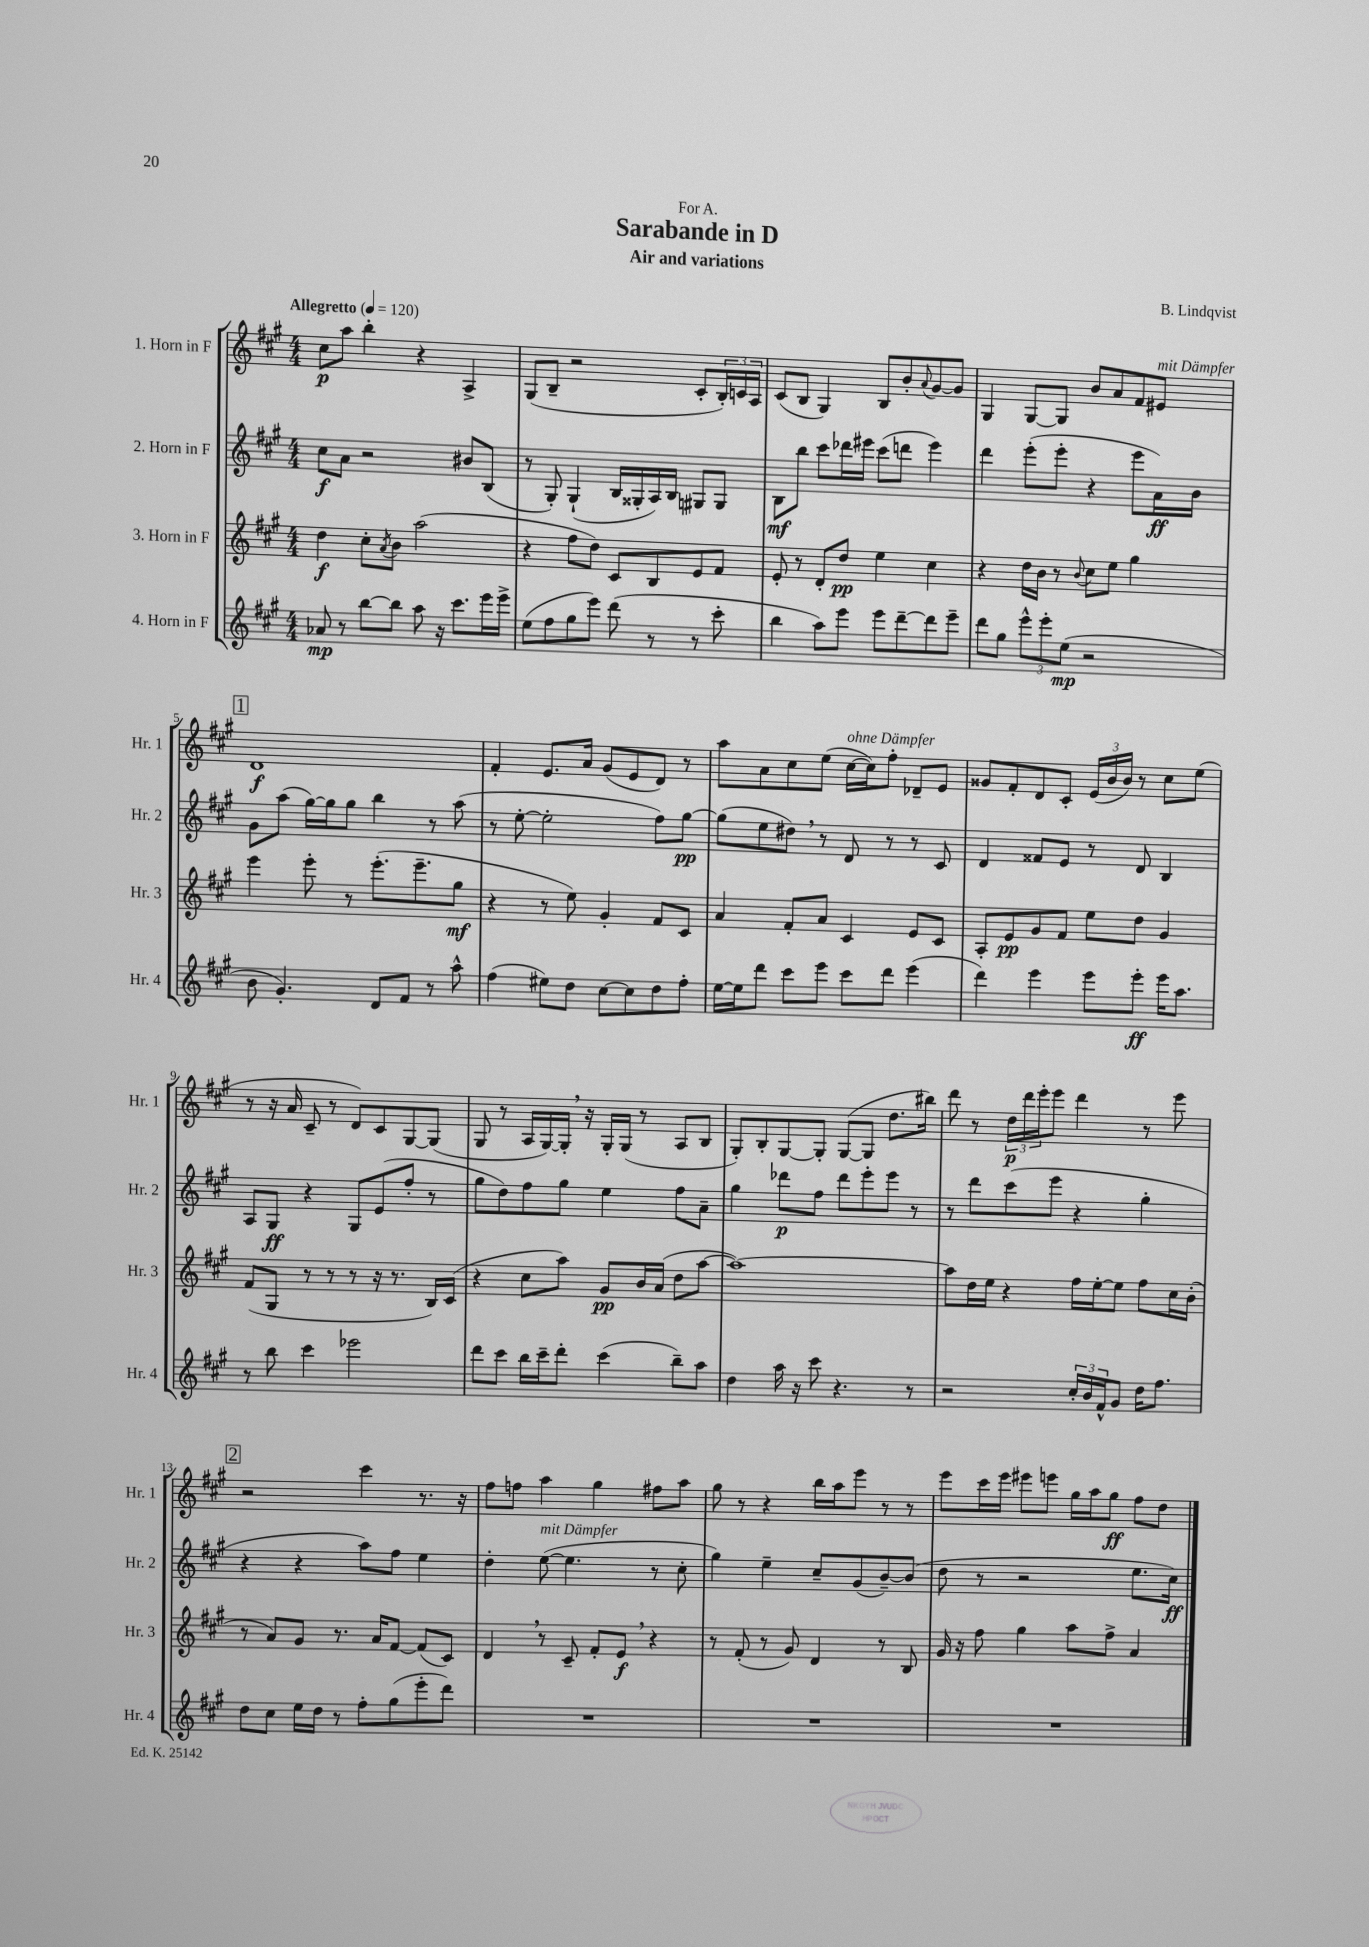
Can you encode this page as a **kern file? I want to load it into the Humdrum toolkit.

**kern	**kern	**kern	**kern
*staff4	*staff3	*staff2	*staff1
*clefG2	*clefG2	*clefG2	*clefG2
*k[f#c#g#]	*k[f#c#g#]	*k[f#c#g#]	*k[f#c#g#]
*M4/4	*M4/4	*M4/4	*M4/4
*MM120	*MM120	*MM120	*MM120
8a-	4dd	8cc#	8cc#
8r	.	8a	8aa
[8bb	8cc#'	2r	4bb'
.	8qa	.	.
8bb]	8b	.	.
8aa	(2aa	.	4r
16r	.	.	.
8.ccc#	.	.	.
.	.	8b#	4A^
16eee	.	(8B	.
16eee^	.	.	.
=	=	=	=
(8ee	4r	8r	(8G#
8ff#	.	8G#')	8B~
8gg#	8ff#	(4G#`	2r
8eee)	8dd)	.	.
(8ddd	8c#	16B	.
.	.	16G##'	.
8r	8B	16A)	.
.	.	16B	.
8r	8e	8G#	8c#'
8ccc#'	8f#	8G#	24B')
.	.	.	24c
.	.	.	24A
=	=	=	=
4bb	8e'	8B	(8c#
.	8r	8bb	8B
8aa)	8d'	8ccc#	4G#)
8eee	8dd	16ddd-	.
.	.	16eee#	.
8eee	4ee	(8ccc#	8B
[8ddd~	.	8ddd	8b'
.	.	.	8qqa
8ddd]	4cc#	4eee#)	[8g#
8eee~	.	.	8g#]
=	=	=	=
8ddd	4r	4ddd	4G#
8gg#	.	.	.
12eee^^	16dd	(8eee'	[8G#
.	16b	.	.
12eee'	.	.	.
.	8r	8eee'	8G#]
(12ee	.	.	.
.	8qqb	.	.
2r	8cc#	4r	8b
.	8ee	.	8a
.	4gg#	8eee	8f#
.	.	16a)	8e#
.	.	16b	.
=	=	=	=
8b	4eee	8g#	1d
4.g#')	.	(8aa	.
.	8eee'	[16gg#)	.
.	.	16gg#]	.
.	8r	8gg#	.
8d	(8.eee'	4bb	.
8f#	.	.	.
.	8.eee~	.	.
8r	.	8r	.
8aa^^	8gg#	(8aa	.
=	=	=	=
(4ff#	4r	8r	4f#'
.	.	[8ee'	.
8ee#)	8r	2ee']	8.e
8dd	8ee)	.	.
.	.	.	16a
[8cc#	4g#'	.	(8g#
8cc#]	.	.	8e
8dd	8f#	8ff#)	8d)
8ff#'	8c#	[8gg#	8r
=	=	=	=
[16ee	4a	(8gg#]	8aa
16ee]	.	.	.
8ddd	.	8ee	8a
8ccc#	8f#'	8dd#)	8cc#
8eee	8a	8r	(8ee
8ccc#	4c#	8d	[16cc#
.	.	.	16cc#])
8ddd	.	8r	8ff#'
(4eee	8e	8r	8d-~
.	8c#	8c#	8e
=	=	=	=
4ddd)	8A'	4d	8g##
.	8e	.	8f#'
4eee	8g#	8f##	8d
.	8f#	8e	8c#'
8eee	8ee	8r	(24e
.	.	.	24b
.	.	.	24b)
8eee'	8dd	8d	8r
16eee	4g#	4B	8cc#
8.aa	.	.	.
.	.	.	(8ee
=	=	=	=
8r	(8f#	8A	8r
8bb	8G#	8G#	16r
.	.	.	16a
4ccc#	8r	4r	8c#~
.	8r	.	8r
2eee-	8r	8G#	8d)
.	16r	(8e	8c#
.	8.r	.	.
.	.	8ff#'	[8G#
.	16B)	8r	(8G#]
.	(16c#	.	.
=	=	=	=
8ddd	4r	8gg#	8G#
8ccc#	.	8dd)	8r
16bb	8cc#	8ff#	16A
16ccc#~	.	.	[16G#)
8ddd'	8aa)	8gg#	16G#']
.	.	.	16r
(4ccc#	8g#	4ee	16G#'
.	.	.	(16G#
.	16b	.	8r
.	(16a	.	.
8bb~)	8dd	8ff#	8A
8aa	[8aa	8a~	8B
=	=	=	=
4dd	1aa_)	4gg#	8G#')
.	.	.	8B'
16aa	.	8ddd-	[8G#
16r	.	.	.
8ccc#	.	8ff#	8G#']
4.r	.	8ddd-	([8G#
.	.	8eee'	8G#]
.	.	8eee	8.dd
8r	.	8r	.
.	.	.	16bb#)
=	=	=	=
2r	8aa]	8r	8ddd
.	16dd	8ddd	8r
.	16ee	.	.
.	4r	(8ccc#	24dd
.	.	.	24ddd
.	.	.	24eee'
.	.	8eee	8eee
24cc#'	16ff#	4r	4ddd
24b	.	.	.
.	[16ee'	.	.
24f#^^	.	.	.
8g#	8ee]	.	.
16dd	8ff#	4gg#'	8r
8.ff#	.	.	.
.	16cc#	.	8eee
.	(16b'	.	.
=	=	=	=
8dd	8r	4r	2r
8cc#	8a)	.	.
16ee	8g#	4r	.
16dd	.	.	.
8r	8.r	.	.
8ff#'	.	8aa)	4ccc#
.	16a	.	.
(8gg#	[8f#	8ff#	.
8eee'	(8f#]	4ee	8.r
8ddd)	8c#)	.	.
.	.	.	16r
=	=	=	=
1r	4d	4dd'	8ff#
.	.	.	8ff
.	8r	([8ee	4aa
.	8c#~	4.ee]	.
.	8f#'	.	4gg#
.	8e	.	.
.	4r	8r	8ff#
.	.	8cc#'	8aa
=	=	=	=
1r	8r	4gg#)	8gg#
.	(8f#'	.	8r
.	8r	4ee~	4r
.	8g#)	.	.
.	4d	8cc#~	16bb
.	.	.	16aa
.	.	(8g#	8eee
.	8r	[8b~)	8r
.	8B	(8b]	8r
=	=	=	=
1r	16g#	8dd	8eee
.	16r	.	.
.	8ff#	8r	16ccc#
.	.	.	16eee
.	4gg#	2r	8eee#
.	.	.	8eee
.	8aa	.	16gg#
.	.	.	16aa
.	8ff#^	.	8gg#
.	4a	8.ee	8ff#
.	.	.	8dd
.	.	16cc#)	.
==	==	==	==
*-	*-	*-	*-
